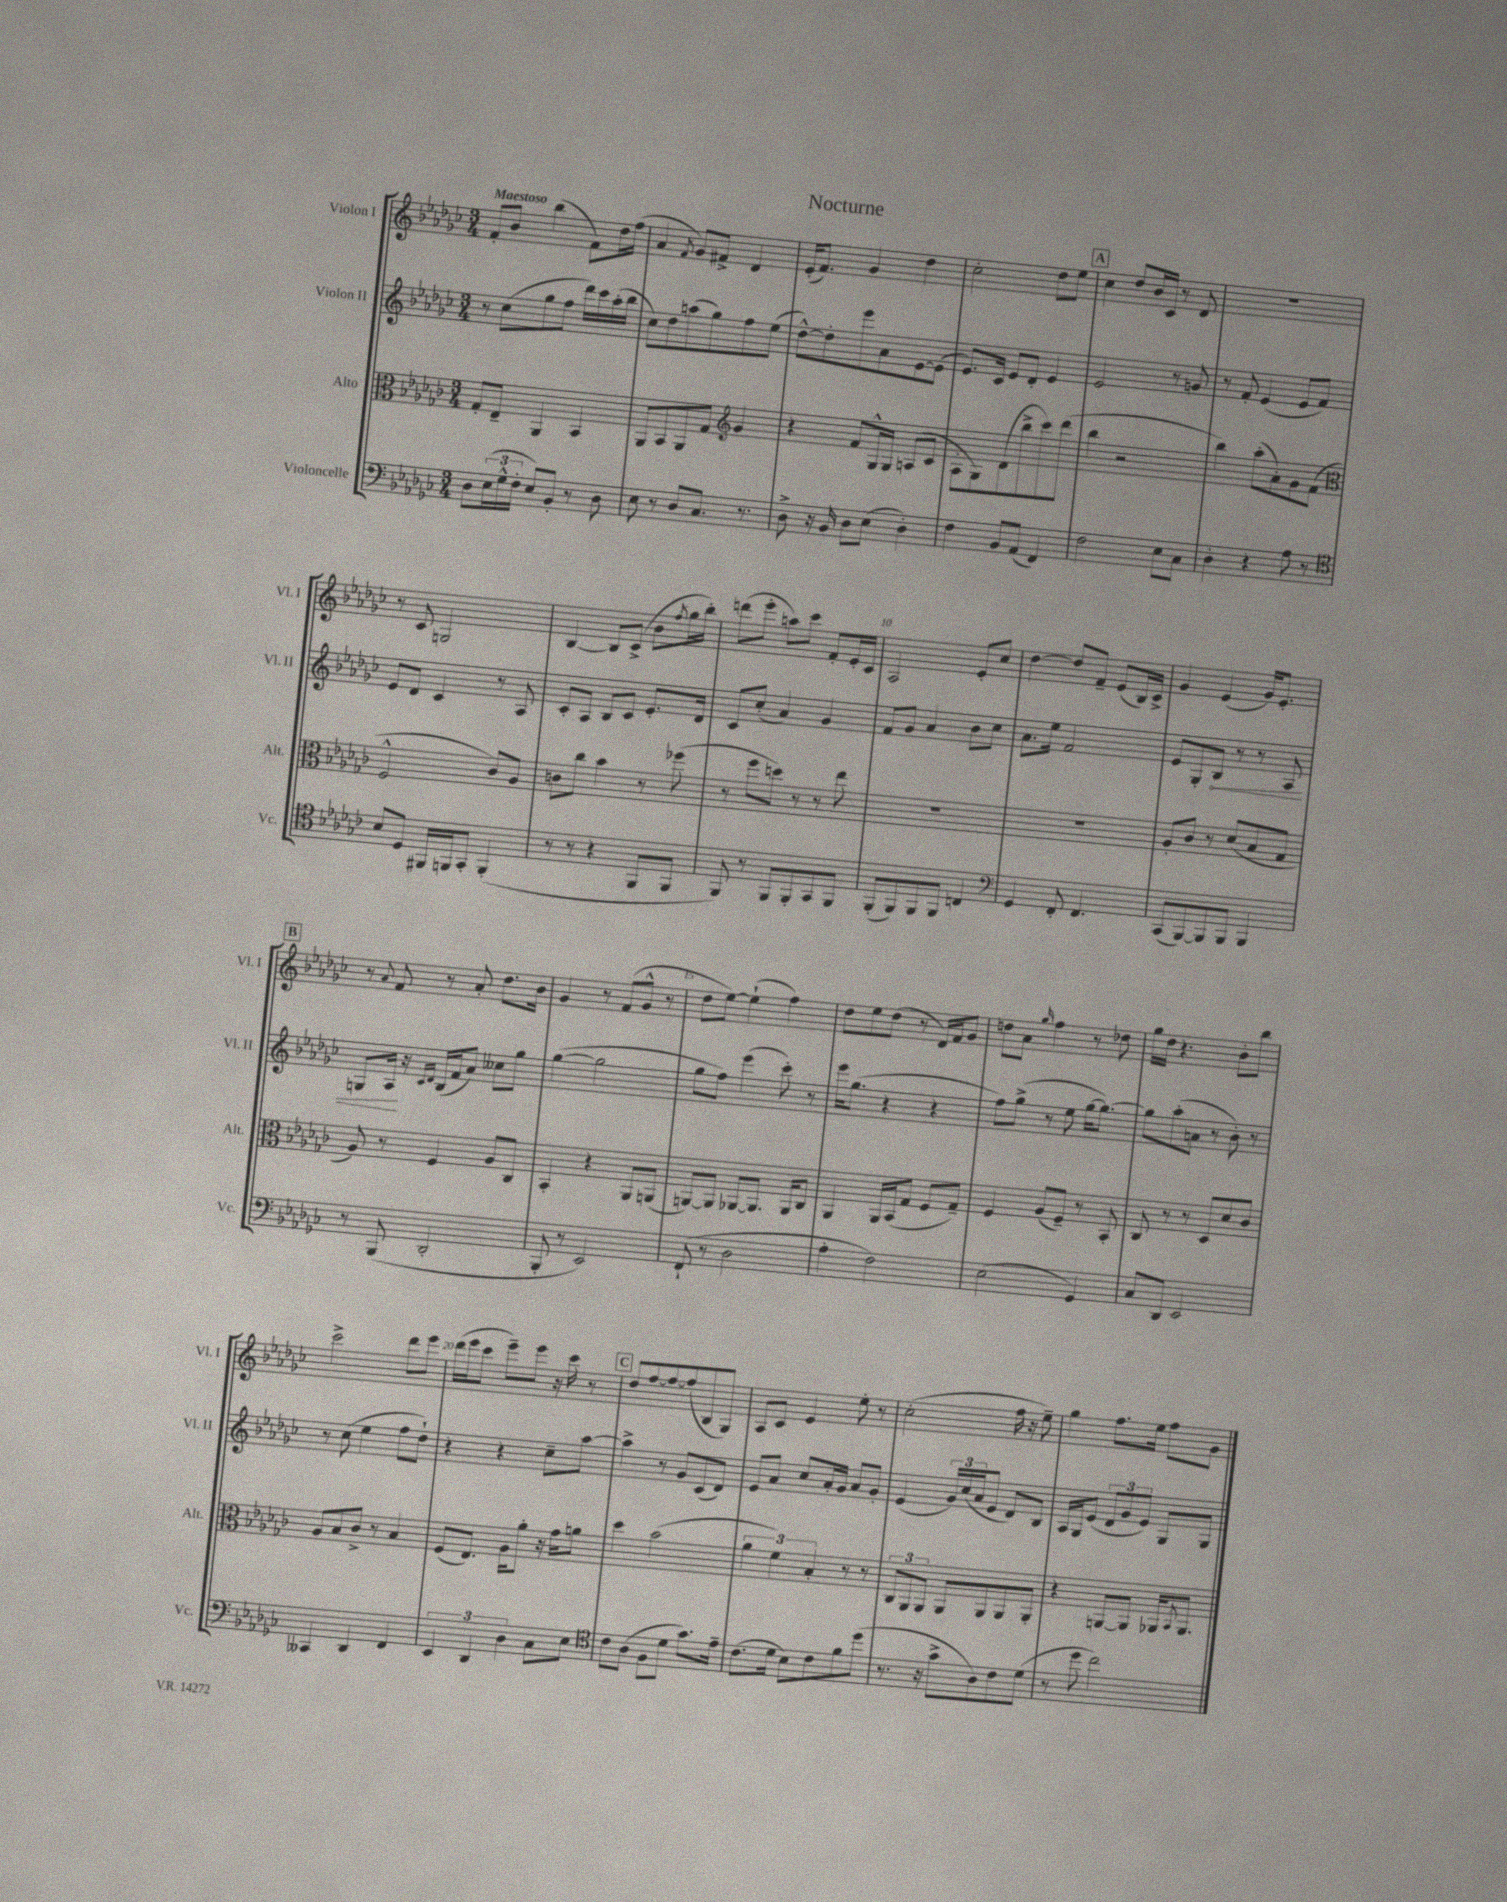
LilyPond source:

\header { title = "Nocturne" }
<<
\new StaffGroup <<
\new Staff = "s0" \with { instrumentName = "Violon I" shortInstrumentName = "Vl. I" } {
    \clef treble \key ges \major \numericTimeSignature \time 3/4 \tempo "Maestoso"
    f'8-. bes'8 bes''4( f'8) des''16 f''16( |
    aes'4 \acciaccatura { f'8 } ges'8) fis'8-> des'4 |
    ees'16-.( f'8.) ges'4 des''4 |
    ces''2-. des''8 ees''8 |
    \mark \markup { \box "A" } ces''4 des''8 bes'16 ces'16 r8 des'8 |
    R2. |
    r8 ces'8 g2 |
    bes4~ bes8 ces'8->( bes'8 \acciaccatura { f''8 } ges''16 bes''16-.) |
    d'''8( ees'''8-. a''8) ces'''8 f'8-. ees'16-. ces'16 |
    aes2 ees'8-. ces''8 |
    des''4~ des''8 f'8-- ees'8( bes16) ces'16-> |
    ges'4 ees'4( ges'16) ees'8.-. |
    \mark \markup { \box "B" } r8 \appoggiatura { aes'8 } f'8 r8 aes'8-. des''8. bes'16 |
    ges'4 r8 f'8( ges'8-^ r8 |
    des''8 ees''8~) ees''4-!( f''4) |
    des''8 ees''8 des''8( r8 des'16) f'16 ges'8 |
    d''8 aes'8 \grace { ges''16 } f''4 r8 des''8 |
    ges''16 des''16 r4. bes'8-. bes''8 |
    ces'''2-> des'''8 ees'''8 |
    des'''16( ees'''16 ces'''8 ees'''8--) ees'''8 r16 ces'''16 r8 |
    \mark \markup { \box "C" } des''8 f''8~ f''8~ f''8( bes8 ges8) |
    aes8 ces'8 ees'4 ees''8-. r8 |
    ces''2-.( f''16 r16 ees''8--) |
    ges''4 f''8. ees''16 f''8 ges'8 \bar "|." |
}
\new Staff = "s1" \with { instrumentName = "Violon II" shortInstrumentName = "Vl. II" } {
    \clef treble \key ges \major \numericTimeSignature \time 3/4
    r8 ces''8( ges''8 f''8 des'''16) ces'''16 aes''16-.( bes''16 |
    ces''8) des''8 a''8( ges''8) f''8 ees''8( |
    des''8~-^) des''8-. ees'''8 aes'8 ees'8~ ees'8( |
    ees'8.) ces'16 ees'8 des'8-. ees'4 |
    \mark \markup { \box "A" } ees'2 r8 g'8 |
    r8 f'8-. ees'4( ees'8 f'8) |
    ees'8 des'8 ces'4 r8 aes8 |
    ces'8-. aes8 bes8 ces'8 ees'8.-. des'16 |
    ces'8 ces''8-.( aes'4) ges'4 |
    f'8 ges'8 aes'4 bes'8 ces''8 |
    aes'8. ees''16 f'2 |
    ees'8 ges8-. \once \override Hairpin.circled-tip = ##t bes8\< r8 r8 aes8 |
    \mark \markup { \box "B" } g8 aes16\! r16 \grace { ces'16 des'16 } bes16( f'16 aes'8) ceses''8 ges''8 |
    ges''4~( ges''2 |
    ges''8 f''8) ees'''4( ces'''8-.) r8 |
    ees'''16 ges''8.( r4 r4 |
    f''8) ges''8->( r8 ees''8 ges''16~ ges''8.~) |
    ges''8 aes''8-.( a'8 r8 bes'8-.) r8 |
    r8 ces''8( ees''4 f''8 des''8-!) |
    r4 r4 ces''8-- aes''8~ |
    \mark \markup { \box "C" } aes''4-> r8 ges'8 ces'8( des'8) |
    ees'8 aes'8 ces''8 aes'16-. ges'16 aes'8 ges'8-. |
    ees'4( \tuplet 3/2 { ges'16) ces''16( aes'16 } ees'8 des'8) bes8 |
    aes16 ges16 ees'8( \tuplet 3/2 { des'8 ges'8 ees'8) } ges8 ges8 \bar "|." |
}
\new Staff = "s2" \with { instrumentName = "Alto" shortInstrumentName = "Alt." } {
    \clef alto \key ges \major \numericTimeSignature \time 3/4
    ges8-. ees8-- aes,4 bes,4 |
    aes,8 bes,8 aes,8 ges8 \clef treble ges'4 |
    r4 f'8 ges16-^ ges16 a8( ces'8 |
    aes8-. ges8) des'8( bes''8-> ces'''8) des'''8( |
    \mark \markup { \box "A" } bes''4 r2 |
    bes''4) aes''8-.( aes'8-.) ges'8 f'8( |
    \clef alto f2-^ ces'8) aes8 |
    c'8 ces''8 bes'4 r8 fes''8( |
    r8 f''8 d''8) r8 r8 ees''8 |
    R2. |
    R2. |
    aes8-. ces'8 r8 des'8( bes8 ges8 |
    \mark \markup { \box "B" } aes8) r8 f4 aes8 ces8 |
    bes,4-. r4 aes,8 a,8( |
    a,8~) a,8 aes,8~ aes,8. aes,16 ces8 |
    aes,4 aes,16 bes,16( ges8 f8 ges8--) |
    f4 aes8( f8--) r8 bes,8-. |
    ces8 r8 r8 des8 des'8 ces'8 |
    aes8 bes8 ces'8-> r8 bes4 |
    f8( ees8.) aes16 aes'8-. r16 ges'16 a'8 |
    \mark \markup { \box "C" } des''4 bes'2( |
    \tuplet 3/2 { aes'4 f'4) bes4-. } r8 r8 |
    \tuplet 3/2 { ces8 aes,8 aes,8 } aes,8 aes,8 aes,8 aes,8-. |
    r4 a,8~ a,8 aes,16 \acciaccatura { bes,8 } aes,8. \bar "|." |
}
\new Staff = "s3" \with { instrumentName = "Violoncelle" shortInstrumentName = "Vc." } {
    \clef bass \key ges \major \numericTimeSignature \time 3/4
    des8 \tuplet 3/2 { ees16( ges16-^ f16-. } ees8) bes,8-. r8 des8 |
    ees8 r8 des8 ces8. r8. |
    des8-> r16 bes,16 des8 ees8( des4-.) |
    f4 bes,8 aes,8( f,4) |
    \mark \markup { \box "A" } f2 ees8 ces8 |
    des4-. r4 aes8 r8 |
    \clef tenor bes8 des8 fis,16 f,16 ges,8-. f,4-.( |
    r8 r8 r4 f,8 f,8 |
    f,8) r8 f,8 f,8-. ges,8 f,8 |
    f,8-.( f,8) f,8 f,8 c4 |
    \clef bass ges,4 f,8-. f,4. |
    ces,8( bes,,8~) bes,,8 bes,,8 bes,,4 |
    \mark \markup { \box "B" } r8 bes,,8( des,2-. |
    bes,,8-. r8 ees,2) |
    f,8-!( r8 des2 |
    aes4-. f2) |
    ees2( ges,4) |
    ces8 des,8 ees,2 |
    ceses,4 des,4 f,4 |
    \tuplet 3/2 { ees,4 des,4 des4 } ces8 ees8 |
    \mark \markup { \box "C" } \clef tenor ces'8 aes8( f8 des'8 ges'8.) ees'16-- |
    ces'8.( des'16 bes8) ces'8 f'8 des''8( |
    r8. r16 ges'8-> aes8) ces'8 des'8( |
    r8 des''8 ces''2) \bar "|." |
}
>>
>>
\layout { \context { \Score \override BarNumber.break-visibility = ##(#f #t #t) barNumberVisibility = #(every-nth-bar-number-visible 5) } }
